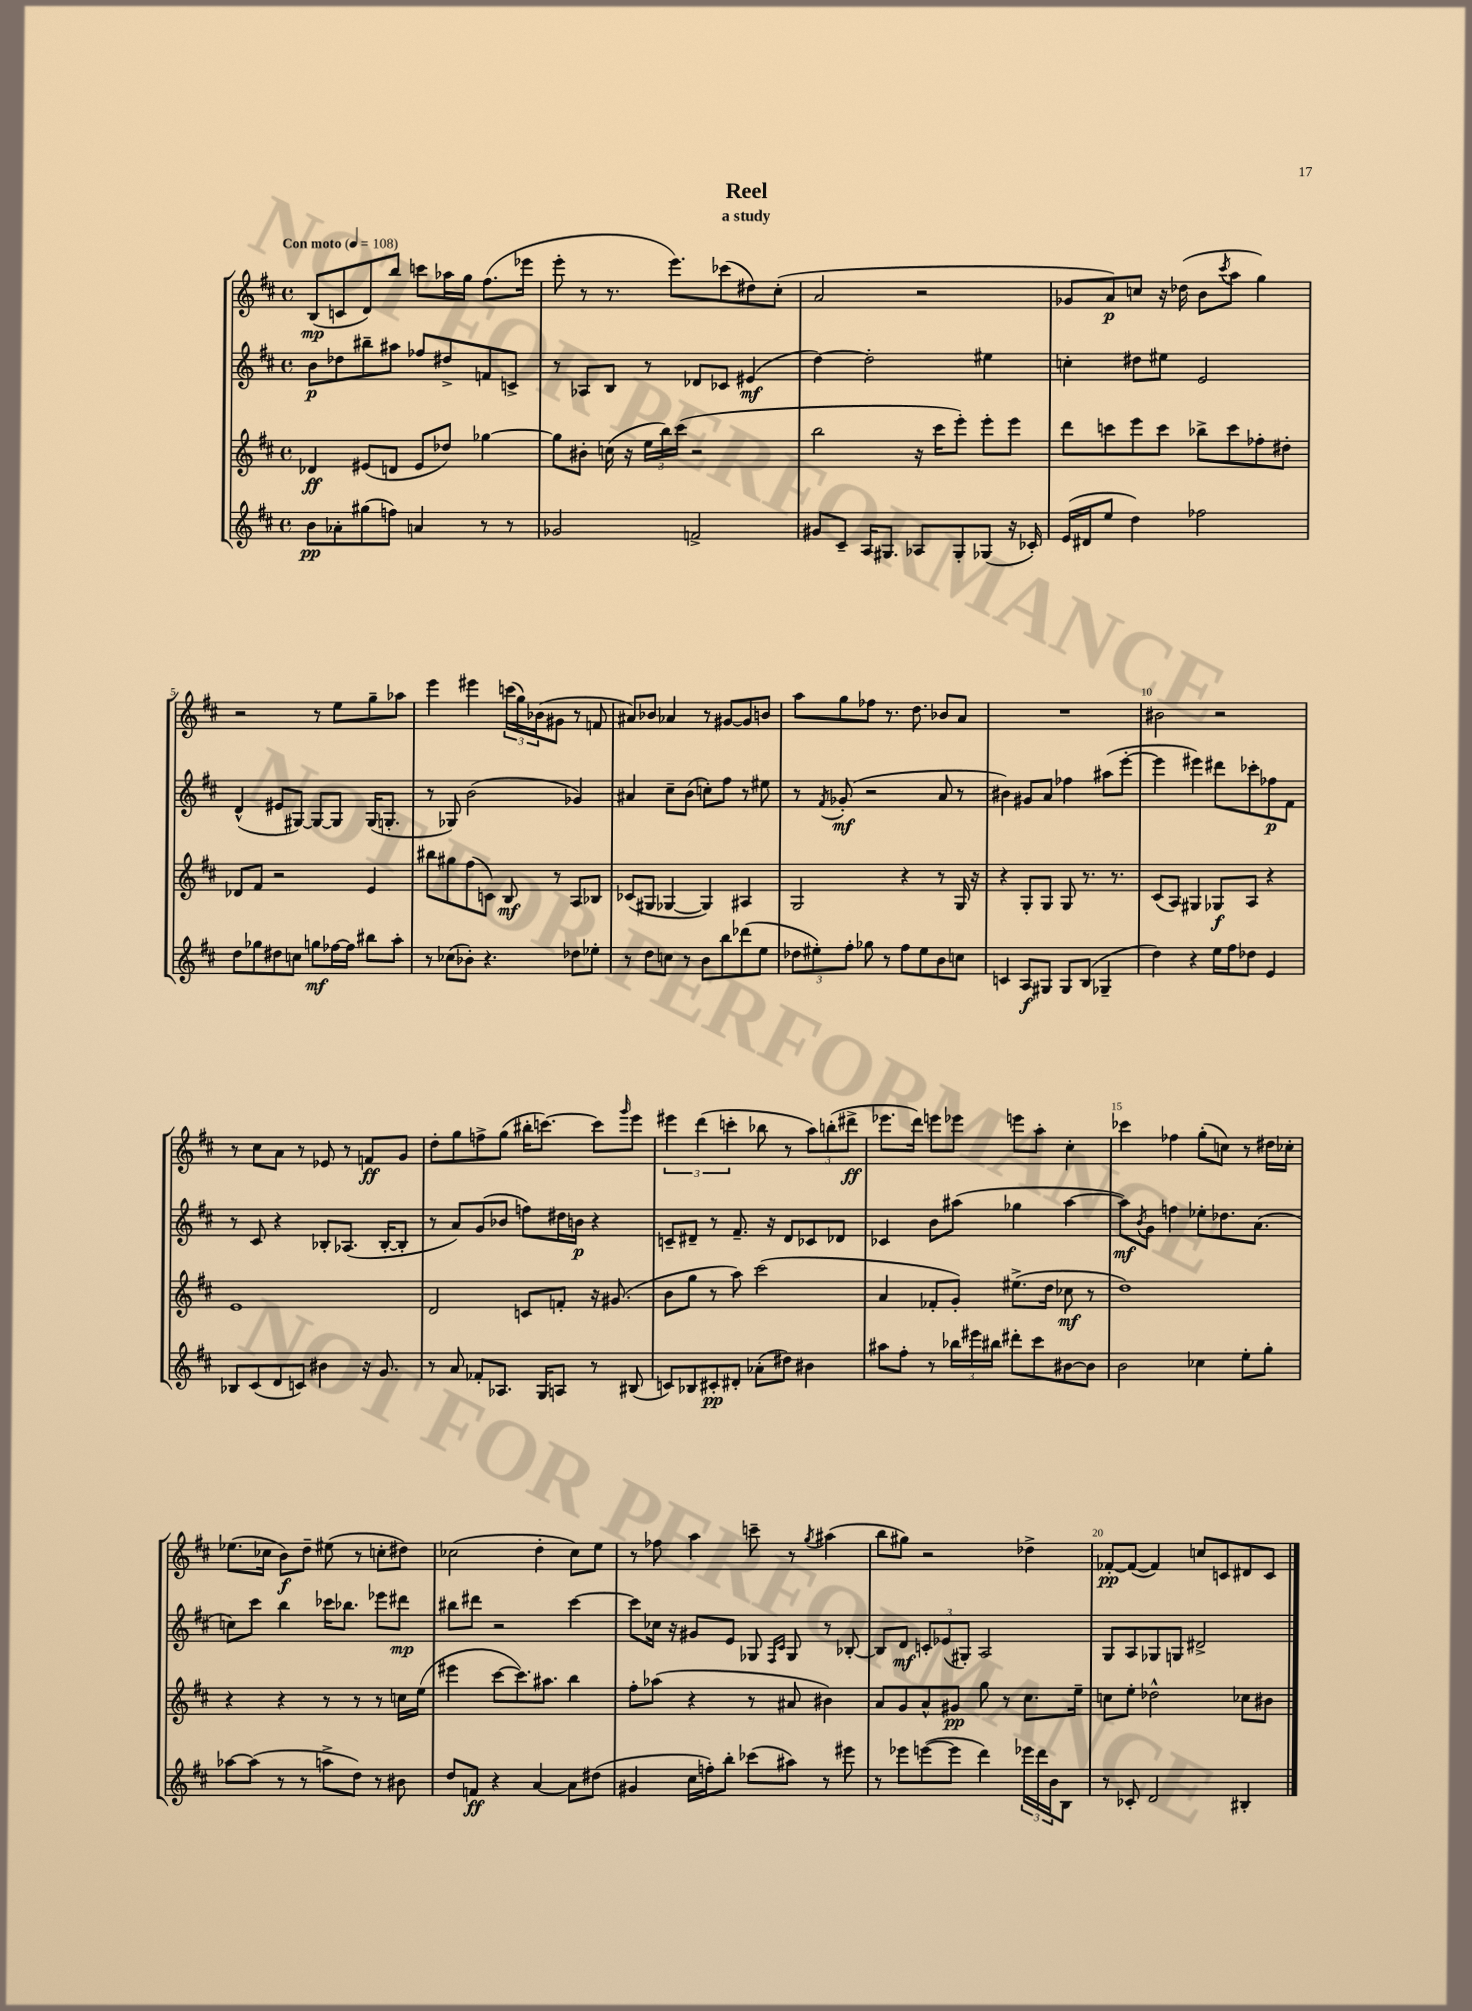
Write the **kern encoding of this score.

**kern	**dynam	**kern	**dynam	**kern	**dynam	**kern	**dynam
*part4	*part4	*part3	*part3	*part2	*part2	*part1	*part1
*staff4	*staff4	*staff3	*staff3	*staff2	*staff2	*staff1	*staff1
*clefG2	*	*clefG2	*	*clefG2	*	*clefG2	*
*k[f#c#]	*	*k[f#c#]	*	*k[f#c#]	*	*k[f#c#]	*
*M4/4	*	*M4/4	*	*M4/4	*	*M4/4	*
*met(c)	*	*met(c)	*	*met(c)	*	*met(c)	*
*MM108	*	*MM108	*	*MM108	*	*MM108	*
=1	=1	=1	=1	=1	=1	=1	=1
!	!	!	!	!	!	!LO:TX:a:B:t=Con moto	!
8b\L	pp	4d-X/	ff	8b\L	p	(8B/L	mp
8a-X'\	.	.	.	8dd-X\	.	8cn/	.
(8gg#X\	.	(8e#X/L	.	8bb#X~\	.	8d/)	.
8ffn\J)	.	8dn/J	.	8aa#X\J	.	8bb/J	.
4an/	.	8e#/L	.	8ff-X/L	.	8cccn\L	.
.	.	8dd-X/J)	.	8dd#X^/	.	16aa-X\L	.
.	.	.	.	.	.	16gg\JJ	.
8r	.	[4gg-X\	.	8fn/	.	(8.ff#\L	.
8r	.	.	.	8cn^/J	.	.	.
.	.	.	.	.	.	16eee-X\Jk	.
=2	=2	=2	=2	=2	=2	=2	=2
2g-X/	.	8gg-\L]	.	8r	.	8eee'\	.
.	.	8b#X'\J	.	8A-X/L	.	8r	.
.	.	(16ccn\	.	8B/J	.	8.r	.
.	.	16r	.	.	.	.	.
.	.	24ee\LL	.	8r	.	.	.
.	.	24bb\)	.	.	.	.	.
.	.	.	.	.	.	8.eee\L)	.
.	.	(24ccc#\JJ	.	.	.	.	.
2fn^/	.	2r	.	8d-X/L	.	.	.
.	.	.	.	8c-X/J	.	(8ccc-X\	.
.	.	.	.	(4e#X/	mf	8dd#X\)	.
.	.	.	.	.	.	(8cc#'\J	.
=3	=3	=3	=3	=3	=3	=3	=3
8g#X/L	.	2bb\	.	[4dd\)	.	2a/	.
8c#~/J	.	.	.	.	.	.	.
16A/KL	.	.	.	2dd'\]	.	.	.
8.G#X/J	.	.	.	.	.	.	.
8A-X/L	.	16r	.	.	.	2r	.
.	.	16ccc#\KL	.	.	.	.	.
8G#'/	.	8eee'\J)	.	.	.	.	.
(8G-X/J	.	8eee'\L	.	4ee#X\	.	.	.
16r	.	8eee\J	.	.	.	.	.
16c-X'/)	.	.	.	.	.	.	.
=4	=4	=4	=4	=4	=4	=4	=4
(16e/LL	.	8ddd\L	.	4ccn'\	.	8g-X/L	.
16d#X/J	.	.	.	.	.	.	.
8ee/J	.	8cccn\	.	.	.	8a/)	p
4dd\)	.	8eee\	.	8dd#X\L	.	8ccn/J	.
.	.	8ccc\J	.	8ee#X\J	.	16r	.
.	.	.	.	.	.	(16dd-X\	.
2ff-X\	.	8bb-X^\L	.	2e/	.	8b\L	.
.	.	.	.	.	.	8qccc#/	.
.	.	8ccc\	.	.	.	8aa\J	.
.	.	8ff-X'\	.	.	.	4gg\)	.
.	.	8dd#X'\J	.	.	.	.	.
!!LO:LB:g=z
=5	=5	=5	=5	=5	=5	=5	=5
8dd\L	.	8d-X/L	.	(4d^^/	.	2r	.
8gg-X\	.	8f#/J	.	.	.	.	.
8dd#X\	.	2r	.	8e#X/L	.	.	.
8ccn\J	.	.	.	[8G#X/J)	.	.	.
8ggn\L	mf	.	.	8G#/L_	.	8r	.
[16ff-X\L	.	.	.	8G#/J]	.	8ee\L	.
16ff-\JJ]	.	.	.	.	.	.	.
8bb#X\L	.	4e/	.	(16G#/KL	.	8gg~\	.
.	.	.	.	8.Gn'/J	.	.	.
8aa'\J	.	.	.	.	.	8aa-X\J	.
=6	=6	=6	=6	=6	=6	=6	=6
8r	.	8bb#X\L	.	8r	.	4eee\	.
(8cc-X\L	.	8gg#X\	.	8G-X/)	.	.	.
8b-X'\J)	.	(8ff#\	.	(2b\	.	4eee#X\	.
4.r	.	8cn\J)	.	.	.	.	.
.	.	8B/	mf	.	.	(24cccn\LL	.
.	.	.	.	.	.	24gg\)	.
.	.	.	.	.	.	(24b-X\J	.
.	.	8r	.	.	.	8g#X\J	.
8dd-X\L	.	8A/L	.	4g-X/)	.	8r	.
8ee-X'\J	.	8B-X/J	.	.	.	8fn/	.
=7	=7	=7	=7	=7	=7	=7	=7
8r	.	(8c-X/L	.	4a#X/	.	8a#X/L)	.
8dd\L	.	8G#X/J	.	.	.	8b-X/J	.
8ccn\J	.	[4G-X/	.	8cc#~\L	.	4a-X/	.
8r	.	.	.	(8b\J	.	.	.
8b\L	.	4G-/])	.	8ccn'\L)	.	8r	.
8bb\	.	.	.	8ff#\J	.	[8g#X/L	.
(8ddd-X\	.	4A#X/	.	8r	.	8g#/]	.
8ee\J	.	.	.	8ee#X\	.	8bn/J	.
=8	=8	=8	=8	=8	=8	=8	=8
12dd-X\L	.	2G/	.	8r	.	8aa\L	.
12ee#X'\)	.	.	.	.	.	.	.
.	.	.	.	8qf#/	.	.	.
.	.	.	.	(8g-X'/	mf	8gg\	.
12ff#'\J	.	.	.	.	.	.	.
8gg-X\	.	.	.	2r	.	8ff-X\J	.
8r	.	.	.	.	.	8.r	.
8ff#\L	.	4r	.	.	.	.	.
.	.	.	.	.	.	8.dd\	.
8ee#\	.	.	.	.	.	.	.
8b\	.	8r	.	8a/	.	8b-X/L	.
8ccn\J	.	16G/	.	8r	.	8a/J	.
.	.	16r	.	.	.	.	.
=9	=9	=9	=9	=9	=9	=9	=9
4cn/	.	4r	.	4b#X\)	.	1r	.
8A/L	f	8G'/L	.	8g#X/L	.	.	.
8G#X/J	.	8G/J	.	8a/J	.	.	.
8G#/L	.	8G/	.	4ff-X\	.	.	.
(8B/J	.	8.r	.	.	.	.	.
4G-X~/	.	.	.	(8aa#X\L	.	.	.
.	.	8.r	.	.	.	.	.
.	.	.	.	[8eee'\J	.	.	.
=10	=10	=10	=10	=10	=10	=10	=10
4dd\)	.	(8c#/L	.	4eee\]	.	2b#X\	.
.	.	8A/J)	.	.	.	.	.
4r	.	4G#X/	.	4eee#X\)	.	.	.
16ee\LL	.	8G-X/L	f	8ddd#X\L	.	2r	.
16ff#\J	.	.	.	.	.	.	.
8dd-X\J	.	8A/J	.	8ccc-X'\	.	.	.
4e/	.	4r	.	8ff-X\	p	.	.
.	.	.	.	8f#\J	.	.	.
!!LO:LB:g=z
=11	=11	=11	=11	=11	=11	=11	=11
8B-X/L	.	1e	.	8r	.	8r	.
(8c#/	.	.	.	8c#/	.	8cc#\L	.
8d/	.	.	.	4r	.	8a\J	.
8cn/J)	.	.	.	.	.	8r	.
4b#X\	.	.	.	8B-X'/L	.	8e-X/	.
.	.	.	.	(8.A-X/J	.	8r	.
16r	.	.	.	.	.	8fn/L	ff
8.g/	.	.	.	[16B-'/KL	.	.	.
.	.	.	.	8B-'/J]	.	8g/J	.
=12	=12	=12	=12	=12	=12	=12	=12
8r	.	2d/	.	8r	.	8dd'\L	.
8a/	.	.	.	8a/L)	.	8gg\	.
8f-X'/L	.	.	.	(8g/	.	8ffn^\	.
8.A-X/J	.	.	.	8b-X/J	.	(8gg\J	.
.	.	8cn/L	.	8ffn\L)	.	16bb#X'\KL	.
16G/KL	.	.	.	.	.	[8.cccn\J)	.
8An/J	.	8fn'/J	.	16dd#X\L	.	.	.
.	.	.	.	16bn\JJ	p	.	.
8r	.	16r	.	4r	.	8ccc\L]	.
.	.	(8.g#X/	.	.	.	.	.
.	.	.	.	.	.	16qqggg/	.
(8B#X/	.	.	.	.	.	8eee\J	.
=13	=13	=13	=13	=13	=13	=13	=13
8cn/L)	.	8b\L	.	8cn~/L	.	6eee#X\	.
8B-X/	.	8gg\J	.	8d#X~/J	.	.	.
.	.	.	.	.	.	(6ddd\	.
8c#X'/	pp	8r	.	8r	.	.	.
.	.	.	.	.	.	6cccn'\	.
8d#X'/J	.	8aa\)	.	8.f#~/	.	.	.
(8a-X'\L	.	(2ccc#\	.	.	.	8bb-X\	.
.	.	.	.	16r	.	.	.
8dd#X\J)	.	.	.	8d#/L	.	8r	.
4b#X\	.	.	.	8c-X/	.	12aa\L)	.
.	.	.	.	.	.	(12bbn'\	.
.	.	.	.	8d-X/J	.	.	.
.	.	.	.	.	.	12ddd#X^\J	ff
=14	=14	=14	=14	=14	=14	=14	=14
8aa#X\L	.	4a/	.	4c-X/	.	8.eee-X\L	.
8ff#'\J	.	.	.	.	.	.	.
.	.	.	.	.	.	16ddd\Jk)	.
8r	.	8f-X'/L	.	8b\L	.	8eeen\L	.
24bb-X\LL	.	8g'/J)	.	(8aa#X\J	.	8eee-X\J	.
24eee#X\	.	.	.	.	.	.	.
24bb#X\JJ	.	.	.	.	.	.	.
8ddd#X'\L	.	(8.ee#X^\L	.	4gg-X\	.	8eeen\L	.
8ccc#\	.	.	.	.	.	8aa'\J	.
.	.	16dd\Jk	.	.	.	.	.
[8b#X\	.	8cc-X\	mf	[4aa#\	.	4cc#'\	.
8b#\J]	.	8r	.	.	.	.	.
=15	=15	=15	=15	=15	=15	=15	=15
2b\	.	1dd)	.	8aa#\L])	mf	4ccc-X\	.
.	.	.	.	8qb/	.	.	.
.	.	.	.	8g\J	.	.	.
.	.	.	.	4ffn\	.	4ff-X\	.
4cc-X\	.	.	.	8ee-X'\L	.	(8gg'\L	.
.	.	.	.	8.dd-X\	.	8ccn\J)	.
8ee'\L	.	.	.	.	.	8r	.
.	.	.	.	(8.a\J	.	.	.
8gg'\J	.	.	.	.	.	16dd#X\LL	.
.	.	.	.	.	.	16cc-X'\JJ	.
!!LO:LB:g=z
=16	=16	=16	=16	=16	=16	=16	=16
[8aa-X\L	.	4r	.	8ccn\L)	.	(8.ee-X\L	.
(8aa-\J]	.	.	.	8ccc#\J	.	.	.
.	.	.	.	.	.	16cc-X\Jk	.
8r	.	4r	.	4bb\	.	8b\L)	f
8r	.	.	.	.	.	8dd~\J	.
8aan^\L	.	8r	.	16ccc-X\KL	.	(8ee#X\	.
.	.	.	.	8.bb-X\J	.	.	.
8dd\J)	.	8r	.	.	.	8r	.
8r	.	8r	.	8eee-X\L	.	8ccn'\L	.
8b#X\	.	16ccn\LL	.	8ddd#X\J	mp	8dd#X\J)	.
.	.	(16ee\JJ	.	.	.	.	.
=17	=17	=17	=17	=17	=17	=17	=17
8dd/L	.	4eee#X\	.	8bb#X\L	.	(2cc-X\	.
8fn/J	ff	.	.	8ddd#X\J	.	.	.
4r	.	[8ccc#\L	.	2r	.	.	.
.	.	8.ccc#\])	.	.	.	.	.
[4a/	.	.	.	.	.	4dd'\	.
.	.	8.aa#X\J	.	.	.	.	.
8a\L]	.	4bb\	.	[4ccc#\	.	8cc-\L)	.
(8dd#X\J	.	.	.	.	.	8ee\J	.
=18	=18	=18	=18	=18	=18	=18	=18
4g#X/	.	8ff#'\L	.	8ccc#\L]	.	8r	.
.	.	(8aa-X\J	.	16cc-X\Jk	.	8ff-X\	.
.	.	.	.	16r	.	.	.
16cc#\LL	.	4r	.	8g#X/L	.	4aa\	.
16ffn'\J)	.	.	.	.	.	.	.
8bb'\J	.	.	.	8e/J	.	.	.
(8ccc-X\L	.	8r	.	8G-X/	.	8cccn~\	.
.	.	.	.	16qqF#/LL	.	.	.
.	.	.	.	16qqc#/JJ	.	.	.
8aa#X\J)	.	8a#X/	.	8G-/	.	8r	.
.	.	.	.	.	.	8qgg/	.
8r	.	4b#X\)	.	8r	.	(4aa#X\	.
8eee#X\	.	.	.	[8B-X'/	.	.	.
=19	=19	=19	=19	=19	=19	=19	=19
8r	.	8a/L	.	8B-/L]	.	8bb\L	.
8eee-X\L	.	8g/	.	8d/J	mf	8gg#X\J)	.
([8eeen\	.	8a^^/	.	12cn'/L	.	2r	.
.	.	.	.	(12e-X/	.	.	.
8eee\J]	.	8g#X/J	pp	.	.	.	.
.	.	.	.	12G#X'/J)	.	.	.
4ddd\)	.	8gg\	.	2A/	.	.	.
.	.	8r	.	.	.	.	.
24eee-X\LL	.	8.cc#\L	.	.	.	4dd-X^\	.
24ddd\	.	.	.	.	.	.	.
24b\J	.	.	.	.	.	.	.
8B\J	.	.	.	.	.	.	.
.	.	16ee~\Jk	.	.	.	.	.
=20	=20	=20	=20	=20	=20	=20	=20
8r	.	8ccn\L	.	8G/L	.	[8f-X'/L	pp
8c-X'/	.	8ee'\J	.	8A/	.	(8f-/J_	.
2d/	.	2dd-X^^\	.	8G-X/	.	4f-/])	.
.	.	.	.	8Gn/J	.	.	.
.	.	.	.	2d#X^/	.	8ccn/L	.
.	.	.	.	.	.	8cn/	.
4B#X'/	.	8cc-X\L	.	.	.	8d#X/	.
.	.	8b#X\J	.	.	.	8c/J	.
==	==	==	==	==	==	==	==
*-	*-	*-	*-	*-	*-	*-	*-
